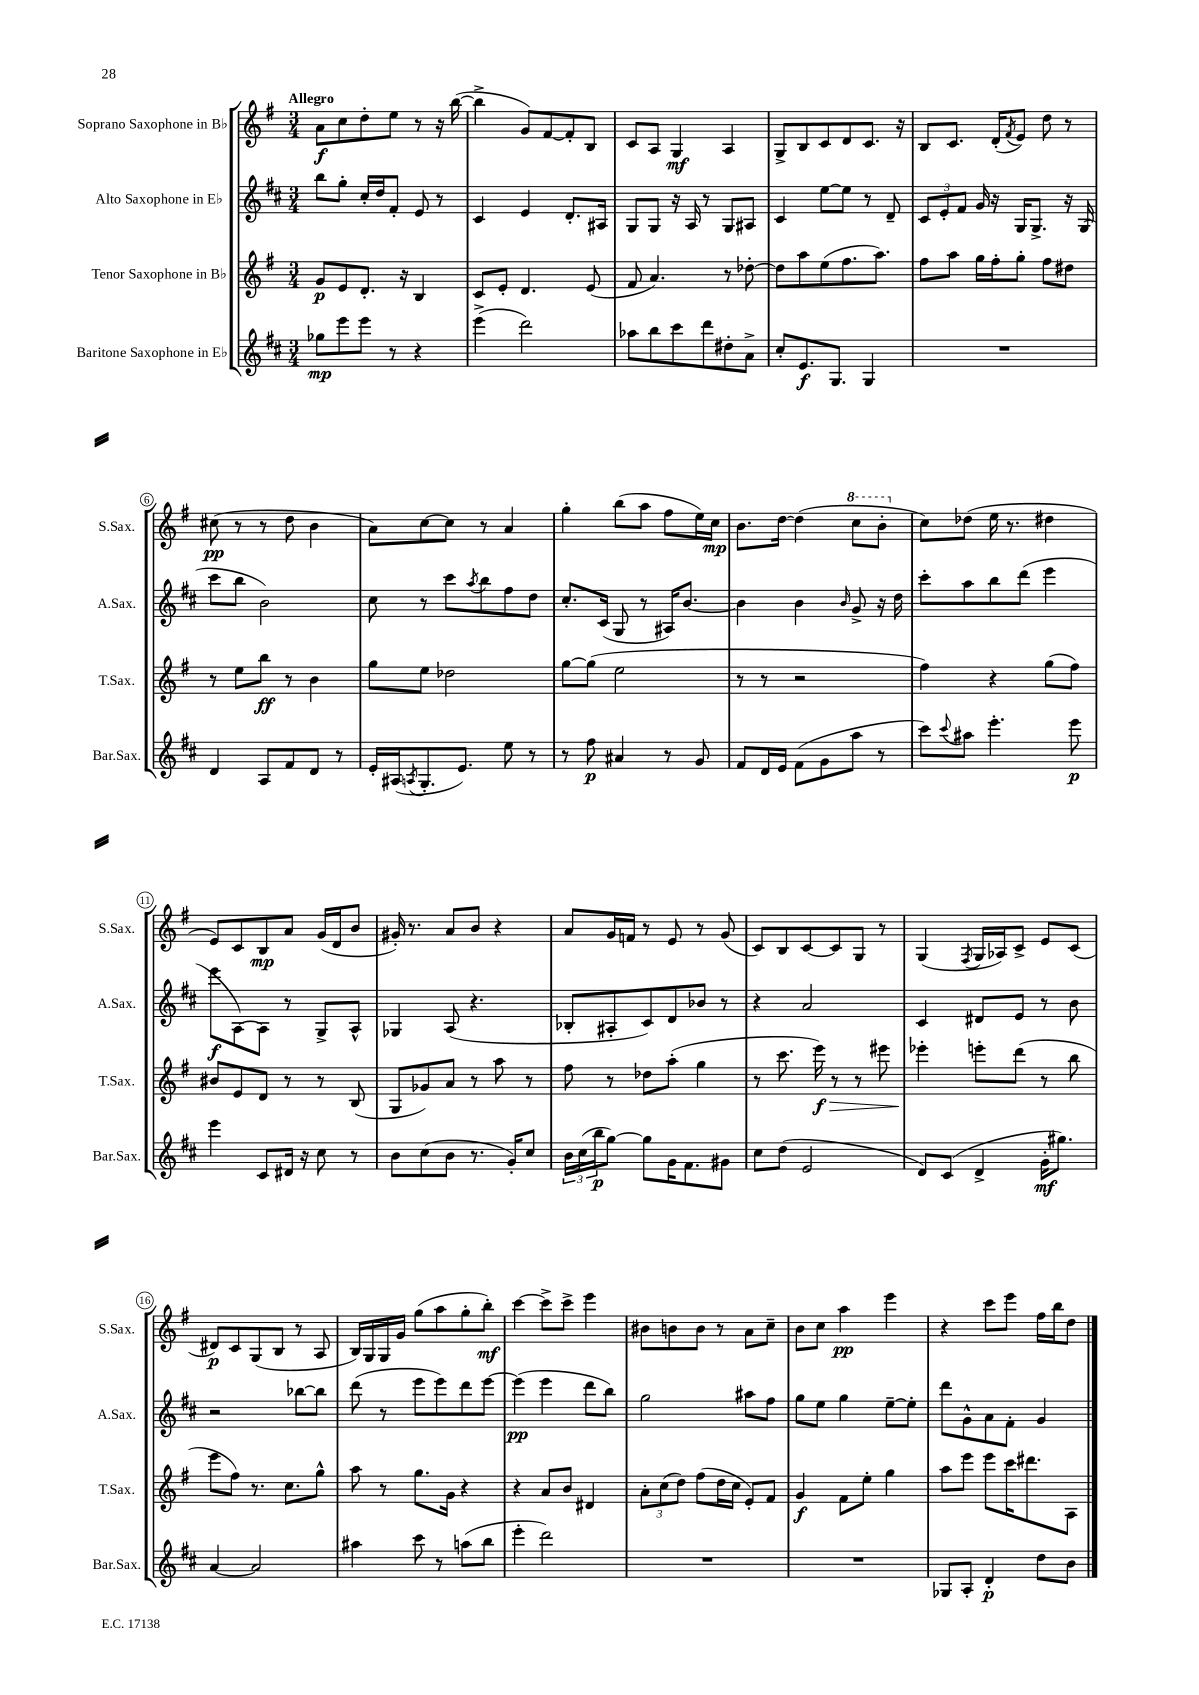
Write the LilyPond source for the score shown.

<<
\new StaffGroup <<
\new Staff = "s0" \with { instrumentName = "Soprano Saxophone in Bb" shortInstrumentName = "S.Sax." } {
    \clef treble \key g \major \numericTimeSignature \time 3/4 \tempo "Allegro"
    a'8\f c''8 d''8-. e''8 r8 r16 b''16~( |
    b''4-> g'8) fis'8~ fis'8-. b8 |
    c'8 a8 g4\mf a4 |
    g8-> b8 c'8 d'8 c'8. r16 |
    b8 c'8. d'16-.( \acciaccatura { fis'8 } e'8) d''8 r8 |
    cis''8\pp( r8 r8 d''8 b'4 |
    a'8) c''8~ c''8 r8 a'4 |
    g''4-. b''8( a''8 fis''8 e''16) c''16\mp |
    b'8. d''16~ d''4( \ottava #1 c'''8 b''8-. \ottava #0 |
    c''8) des''8( e''16 r8. dis''4 |
    e'8) c'8 b8\mp a'8 g'16( d'16 b'8 |
    gis'16-.) r8. a'8 b'8 r4 |
    a'8 g'16 f'16 r8 e'8 r8 g'8( |
    c'8) b8 c'8~ c'8 g8 r8 |
    g4( \acciaccatura { fis8 } g16 aes16) c'8-> e'8 c'8( |
    dis'8\p) c'8 g8( b8 r8 a8 |
    b16) g16 g16 g'16 g''8( a''8 g''8-. b''8-.\mf) |
    c'''4~ c'''8-> c'''8-> e'''4 |
    bis'8 b'8 b'8 r8 a'8 c''8-- |
    b'8 c''8 a''4\pp e'''4 |
    r4 c'''8 e'''8 fis''16 b''16 d''8 \bar "|." |
}
\new Staff = "s1" \with { instrumentName = "Alto Saxophone in Eb" shortInstrumentName = "A.Sax." } {
    \clef treble \key d \major \numericTimeSignature \time 3/4
    b''8 g''8-. cis''16-. d''16 fis'8-. e'8 r8 |
    cis'4 e'4 d'8.-. ais16 |
    g8 g8 r16 a16 r8 g8 ais8 |
    cis'4 e''8~ e''8 r8 d'8-- |
    \tuplet 3/2 { cis'8 e'8-. fis'8 } g'16 r16 g16 g8.-> r16 g16( |
    cis'''8 b''8 b'2) |
    cis''8 r8 cis'''8 \acciaccatura { a''8 } b''8 fis''8 d''8 |
    cis''8.-. cis'16( g8 r8 ais16) b'8.~ |
    b'4 b'4 \grace { b'16 } g'8-> r16 d''16 |
    cis'''8-. a''8 b''8 d'''8( e'''4 |
    e'''8\f a8~) a8 r8 g8-> a8-^ |
    ges4 a8( r4. |
    bes8-. ais8-. cis'8) d'8 bes'8 r8 |
    r4 a'2 |
    cis'4 dis'8 e'8 r8 b'8 |
    r2 bes''8~ bes''8 |
    d'''8( r8 e'''8 e'''8) d'''8 e'''8~ |
    e'''4\pp( e'''4 d'''8 b''8) |
    g''2 ais''8 fis''8 |
    g''8 e''8 g''4 e''8~-- e''8-. |
    d'''8 g'8-^ a'8 fis'8-. g'4 \bar "|." |
}
\new Staff = "s2" \with { instrumentName = "Tenor Saxophone in Bb" shortInstrumentName = "T.Sax." } {
    \clef treble \key g \major \numericTimeSignature \time 3/4
    g'8\p e'8 d'8.-. r16 b4 |
    c'8 e'8-. d'4. e'8( |
    fis'8 a'4.) r8 des''8~-. |
    des''8 a''8 e''8( fis''8. a''8.) |
    fis''8 a''8 g''16 fis''16-. g''8-. fis''8 dis''8 |
    r8 e''8 b''8\ff r8 b'4 |
    g''8 e''8 des''2 |
    g''8~ g''8( e''2 |
    r8 r8 r2 |
    fis''4) r4 g''8( fis''8) |
    bis'8 e'8 d'8 r8 r8 b8( |
    g8 ges'8) a'8 r8 a''8 r8 |
    fis''8 r8 des''8 a''8-.( g''4 |
    r8 c'''8. e'''16\f\>) r8 r8 eis'''8 |
    ees'''4-.\! e'''8-. d'''8( r8 b''8 |
    e'''8 fis''8) r8. c''8. g''8-^ |
    a''8 r8 g''8. g'16 r4 |
    r4 a'8 b'8 dis'4 |
    \tuplet 3/2 { a'8-. c''8( d''8) } fis''8( d''16 c''16 e'8-.) fis'8 |
    g'4\f fis'8 e''8-. g''4 |
    a''8 e'''8 e'''8 c'''16 dis'''8. a8 \bar "|." |
}
\new Staff = "s3" \with { instrumentName = "Baritone Saxophone in Eb" shortInstrumentName = "Bar.Sax." } {
    \clef treble \key d \major \numericTimeSignature \time 3/4
    ges''8\mp e'''8 e'''8 r8 r4 |
    e'''4->( d'''2) |
    aes''8 b''8 cis'''8 d'''8 dis''8-. a'8-> |
    cis''8-. e'8.\f g8. g4 |
    R2. |
    d'4 a8 fis'8 d'8 r8 |
    e'16-. ais16( \acciaccatura { a8 } g8.-. e'8.) e''8 r8 |
    r8 fis''8\p ais'4 r8 g'8 |
    fis'8 d'16 e'16 fis'8( g'8 a''8 r8 |
    cis'''8) \appoggiatura { cis'''8 } ais''8 e'''4.-. e'''8\p |
    e'''4 cis'8 dis'16 r16 cis''8 r8 |
    b'8 cis''8( b'8 r8. g'16-.) cis''8 |
    \tuplet 3/2 { b'16 cis''16( b''16\p } g''8~) g''8 g'16 fis'8. gis'8 |
    cis''8 d''8( e'2 |
    d'8) cis'8( d'4-> g'16-.\mf gis''8.) |
    a'4~ a'2 |
    ais''4 cis'''8 r8 a''8( b''8 |
    e'''4-. d'''2) |
    R2. |
    R2. |
    ges8 a8-. d'4-.\p d''8 b'8 \bar "|." |
}
>>
>>
\layout { \context { \Score \override BarNumber.stencil = #(make-stencil-circler 0.1 0.3 ly:text-interface::print) } }
